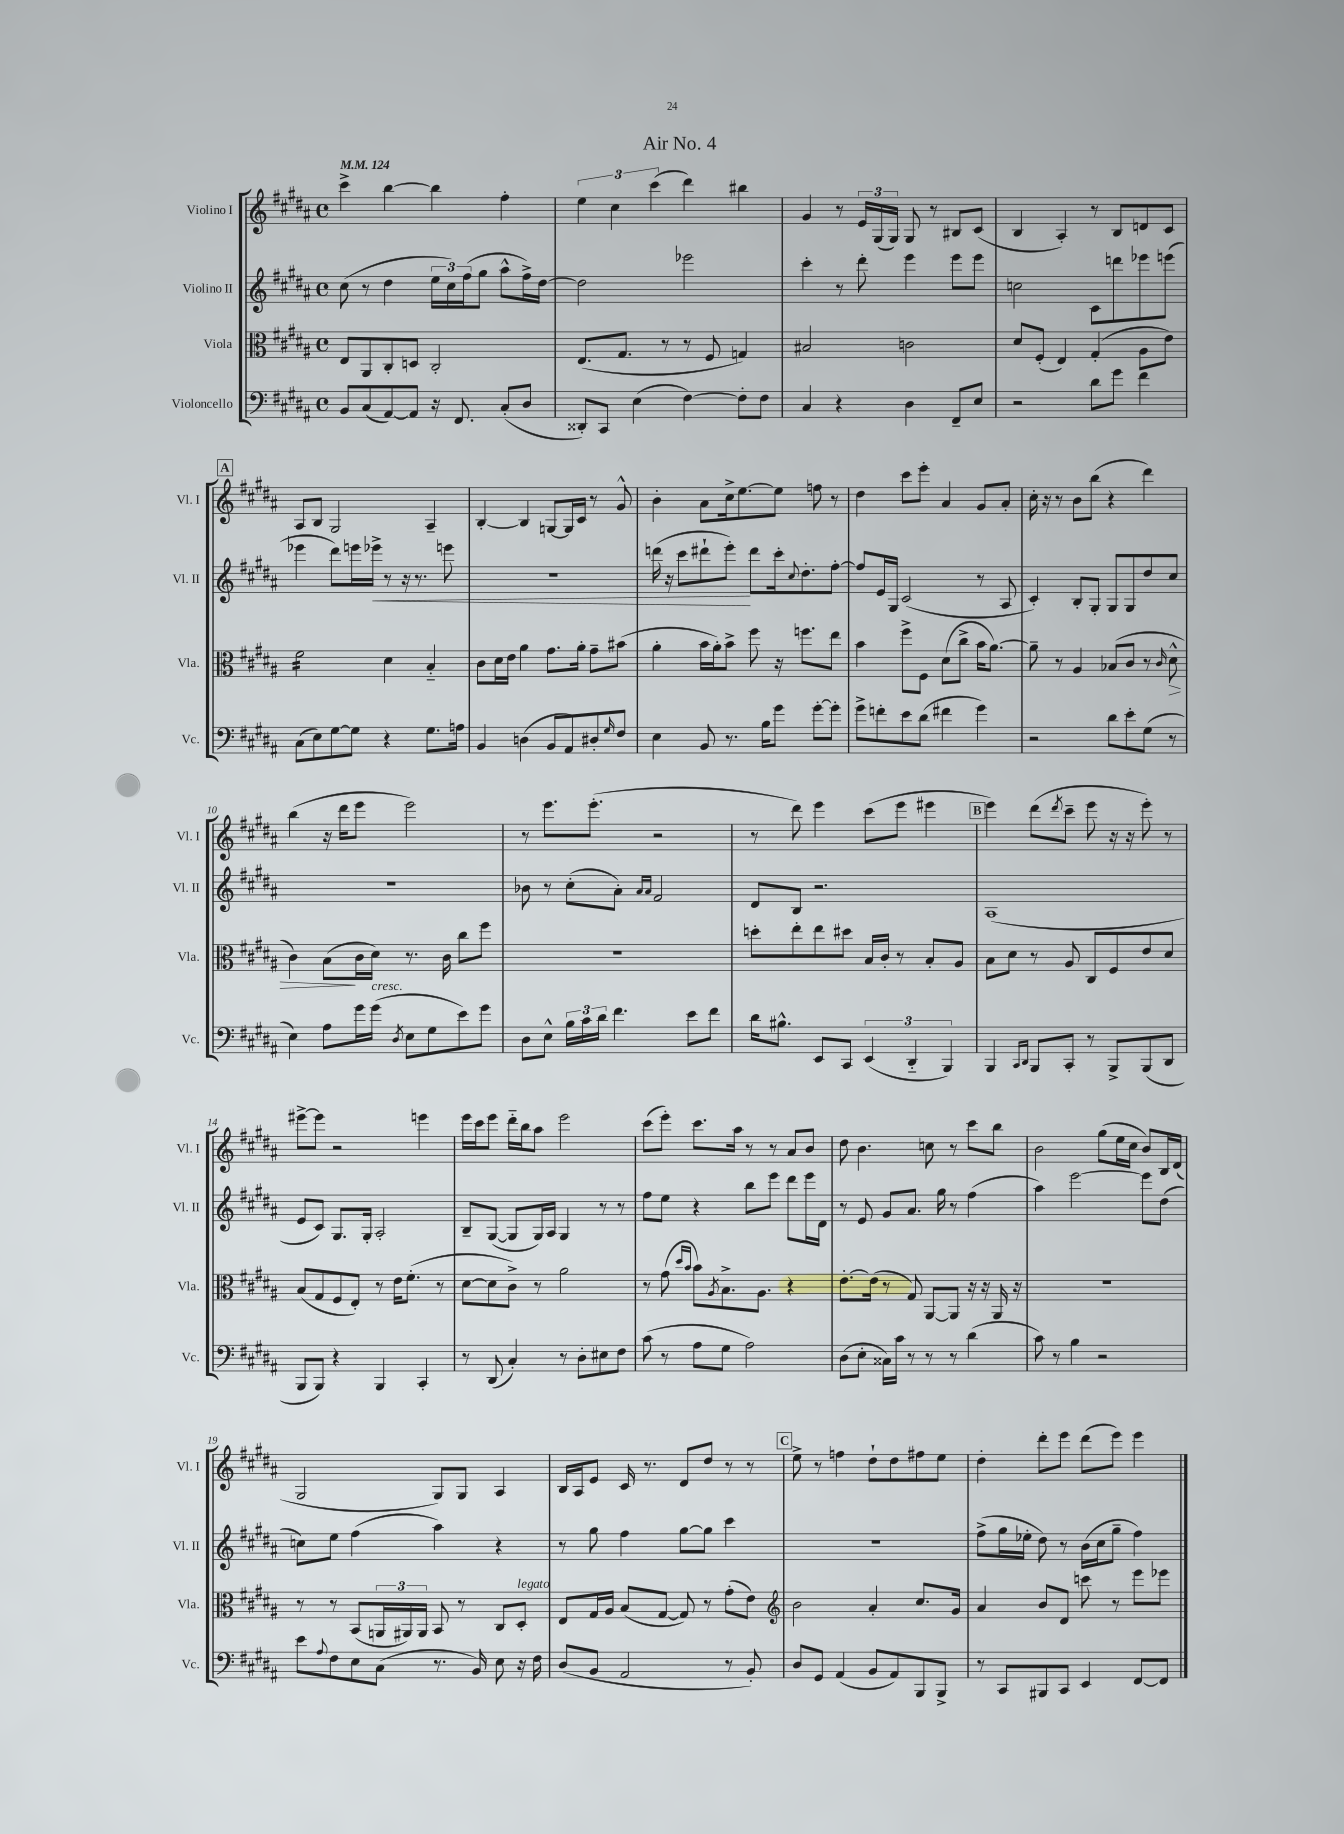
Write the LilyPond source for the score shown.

\header { title = "Air No. 4" }
<<
\new StaffGroup <<
\new Staff = "s0" \with { instrumentName = "Violino I" shortInstrumentName = "Vl. I" } {
    \clef treble \key b \major \defaultTimeSignature \time 4/4 \tempo 4 = 124
    cis'''4-> b''4~ b''4 fis''4-. |
    \tuplet 3/2 { e''4 cis''4 cis'''4( } dis'''4) bis''4 |
    gis'4 r8 \tuplet 3/2 { e'16 gis16( gis16) } gis8 r8 bis8 cis'8( |
    b4 ais4-.) r8 b8 d'8 cis'8 |
    \mark \markup { \box "A" } ais8 b8 gis2 ais4-- |
    b4~-. b4 g8~ g16 cis'16 r8 gis'8-^ |
    b'4-. ais'8 cis''16-> e''8.~ e''8 f''8 r8 |
    dis''4 cis'''8 e'''8-. ais'4 gis'8 ais'8-. |
    cis''16-. r16 r8 b'8 b''8( r4 dis'''4) |
    b''4( r16 dis'''16 e'''8 e'''2) |
    r8 e'''8. e'''8.-.( r2 |
    r8 dis'''8) e'''4 cis'''8( e'''8 eis'''4 |
    \mark \markup { \box "B" } e'''4) dis'''8( \acciaccatura { dis'''8 } cis'''8-- e'''8 r16 r16 e'''8-.) r8 |
    eis'''8~-> eis'''8 r2 e'''4 |
    e'''16 cis'''16 e'''8 dis'''16-_ b''16 ais''8 e'''2 |
    cis'''8( e'''8-.) cis'''8. ais''16 r8 r8 ais'8 b'8 |
    dis''8 b'4. c''8 r8 cis'''8 b''8 |
    b'2 gis''8( e''16 cis''16 b'8) b16 dis'16( |
    gis2 gis8) gis8 ais4 |
    b16 ais16 e'8 cis'16 r8. dis'8 dis''8 r8 r8 |
    \mark \markup { \box "C" } e''8-> r8 f''4 dis''8-! dis''8 fis''8 e''8 |
    dis''4-. dis'''8-. e'''8 dis'''8( e'''8) e'''4 \bar "|." |
}
\new Staff = "s1" \with { instrumentName = "Violino II" shortInstrumentName = "Vl. II" } {
    \clef treble \key b \major \defaultTimeSignature \time 4/4
    cis''8( r8 dis''4 \tuplet 3/2 { e''16 cis''16) fis''16( } gis''8 ais''8-^ fis''16->) dis''16~ |
    dis''2 ees'''2 |
    cis'''4-. r8 dis'''8-. e'''4 e'''8 e'''8 |
    c''2 cis'8 d'''8 ees'''8 e'''8( |
    \mark \markup { \box "A" } ees'''4 dis'''8) e'''16 ees'''16->\< r8 r16 r8. e'''8 |
    R1 |
    d'''16( r16 cis'''8 dis'''8-! e'''8-.\!) dis'''8 cis'''16-. \appoggiatura { cis''8 } dis''8.-. fis''8~-. |
    fis''8 e'16 gis16 cis'2( r8 ais8 |
    cis'4-.) b8-. gis8-. gis8 gis8 dis''8 cis''8 |
    R1 |
    bes'8 r8 cis''8-.( ais'8-.) \grace { ais'16 ais'16 } fis'2 |
    dis'8 b8 r2. |
    \mark \markup { \box "B" } ais1( |
    e'8 cis'8) gis8. gis16-. ais2-. |
    b8-- gis8~( gis8 gis16) ais16 gis4 r8 r8 |
    fis''8 e''8 r4 b''8 e'''8 dis'''8 e'''16 dis'16 |
    r8 e'8 gis'8 ais'8. gis''16 r8 fis''4( |
    ais''4) e'''2~ e'''8 dis''8( |
    c''8) e''8 fis''4( ais''4) r4 |
    r8 gis''8 fis''4 gis''8~ gis''8 cis'''4 |
    \mark \markup { \box "C" } R1 |
    fis''8->( gis''16 ees''16-. dis''8) r8 b'16( cis''16 gis''8-- fis''4) \bar "|." |
}
\new Staff = "s2" \with { instrumentName = "Viola" shortInstrumentName = "Vla." } {
    \clef alto \key b \major \defaultTimeSignature \time 4/4
    e8 ais,8 cis8-. d8 cis2-. |
    e8.( gis8. r8 r8 fis8 g4) |
    bis2 c'2 |
    dis'8 fis8-.( e4) gis4-.( ais8 e'8) |
    \mark \markup { \box "A" } fis'2:16 dis'4 b4-_ |
    cis'8 dis'16 e'16 ais'4 gis'8. ais'16-. gis'8-- bis'8( |
    ais'4-. b'16 ais'16-.) b'8-> fis''8 r16 f''8. e''8 |
    b'4 fis''8-> fis8 dis'8( cis''8-> b'16 ais'8.~) |
    ais'8-- r8 ais4 bes8( cis'8 r8 \grace { cis'16 } dis'8-^\> |
    cis'4) b8\!( cis'16 dis'16) r8. cis'16 cis''8 fis''8 |
    R1 |
    d''8-. e''8-. e''8 dis''8 b16 cis'16-. r8 b8-. ais8 |
    \mark \markup { \box "B" } b8 dis'8 r8 ais8 cis8 fis8 e'8 dis'8 |
    b8( gis8 fis8 e8-.) r8 e'16 fis'8.-.( r8 |
    dis'8~ dis'8 cis'8->) r8 ais'2 |
    r8 gis'8( \grace { dis''16 b'16 } b'8) \acciaccatura { ais8 } b8.-> ais8. r4 |
    e'8.~-. e'16( r8 gis8) ais,8~ ais,8 r16 r16 ais,16 r16 |
    R1 |
    r8 r8 b,8( \tuplet 3/2 { a,16 ais,16) ais,16 } b,8 r8 cis8 dis8-.^\markup { \italic "legato" } |
    e8 gis16 ais16 b8( gis8~ gis8) r8 gis'8-.( e'8) |
    \mark \markup { \box "C" } \clef treble b'2 ais'4-. cis''8. gis'16 |
    ais'4 b'8 dis'8 c'''8 r8 e'''8 ees'''8 \bar "|." |
}
\new Staff = "s3" \with { instrumentName = "Violoncello" shortInstrumentName = "Vc." } {
    \clef bass \key b \major \defaultTimeSignature \time 4/4
    b,8 cis8( ais,8~) ais,8 r16 fis,8. cis8-.( dis8 |
    disis,8-.) cis,8 e4( fis4~) fis8-. fis8 |
    cis4 r4 dis4 fis,8-- e8 |
    r2 dis'8 gis'8 fis'4 |
    \mark \markup { \box "A" } cis8( e8) gis8~ gis8 r4 gis8. a16 |
    b,4 d4( b,8 ais,8) dis8-. \grace { gis16 } fis8 |
    e4 b,8 r8. b16 gis'8 gis'8~-. gis'8-. |
    gis'8-> f'8-. e'8 dis'8( fis'4 gis'4) |
    r2 dis'8 e'8-. gis8( r8 |
    e4) ais8 gis'16 gis'16^\markup { \italic "cresc." }( \acciaccatura { dis8 } e8 gis8 e'8) gis'8 |
    dis8 e8-^ \tuplet 3/2 { b16 cis'16 dis'16 } fis'4. e'8 fis'8 |
    dis'16 bis8.-^ e,8 cis,8 \tuplet 3/2 { e,4( dis,4-_ b,,4) } |
    \mark \markup { \box "B" } b,,4 \grace { cis,16 dis,16 } b,,8 cis,8-. r8 b,,8-> b,,8( dis,8 |
    b,,8 b,,8) r4 b,,4 cis,4-. |
    r8 dis,8( cis4-.) r8 dis8-. eis8 fis8 |
    cis'8( r8 ais8 gis8 ais2) |
    dis8( e8-. cisis16) cis'16 r8 r8 r8 dis'4( |
    cis'8) r8 b4 r2 |
    e'8 \appoggiatura { ais8 } fis8 e8 cis8( r8. b,16) e8 r16 fis16 |
    dis8( b,8 ais,2 r8 b,8-.) |
    \mark \markup { \box "C" } dis8 gis,8 ais,4( b,8 ais,8) b,,8 b,,8-> |
    r8 cis,8 bis,,8 cis,8 e,4 fis,8~ fis,8 \bar "|." |
}
>>
>>
